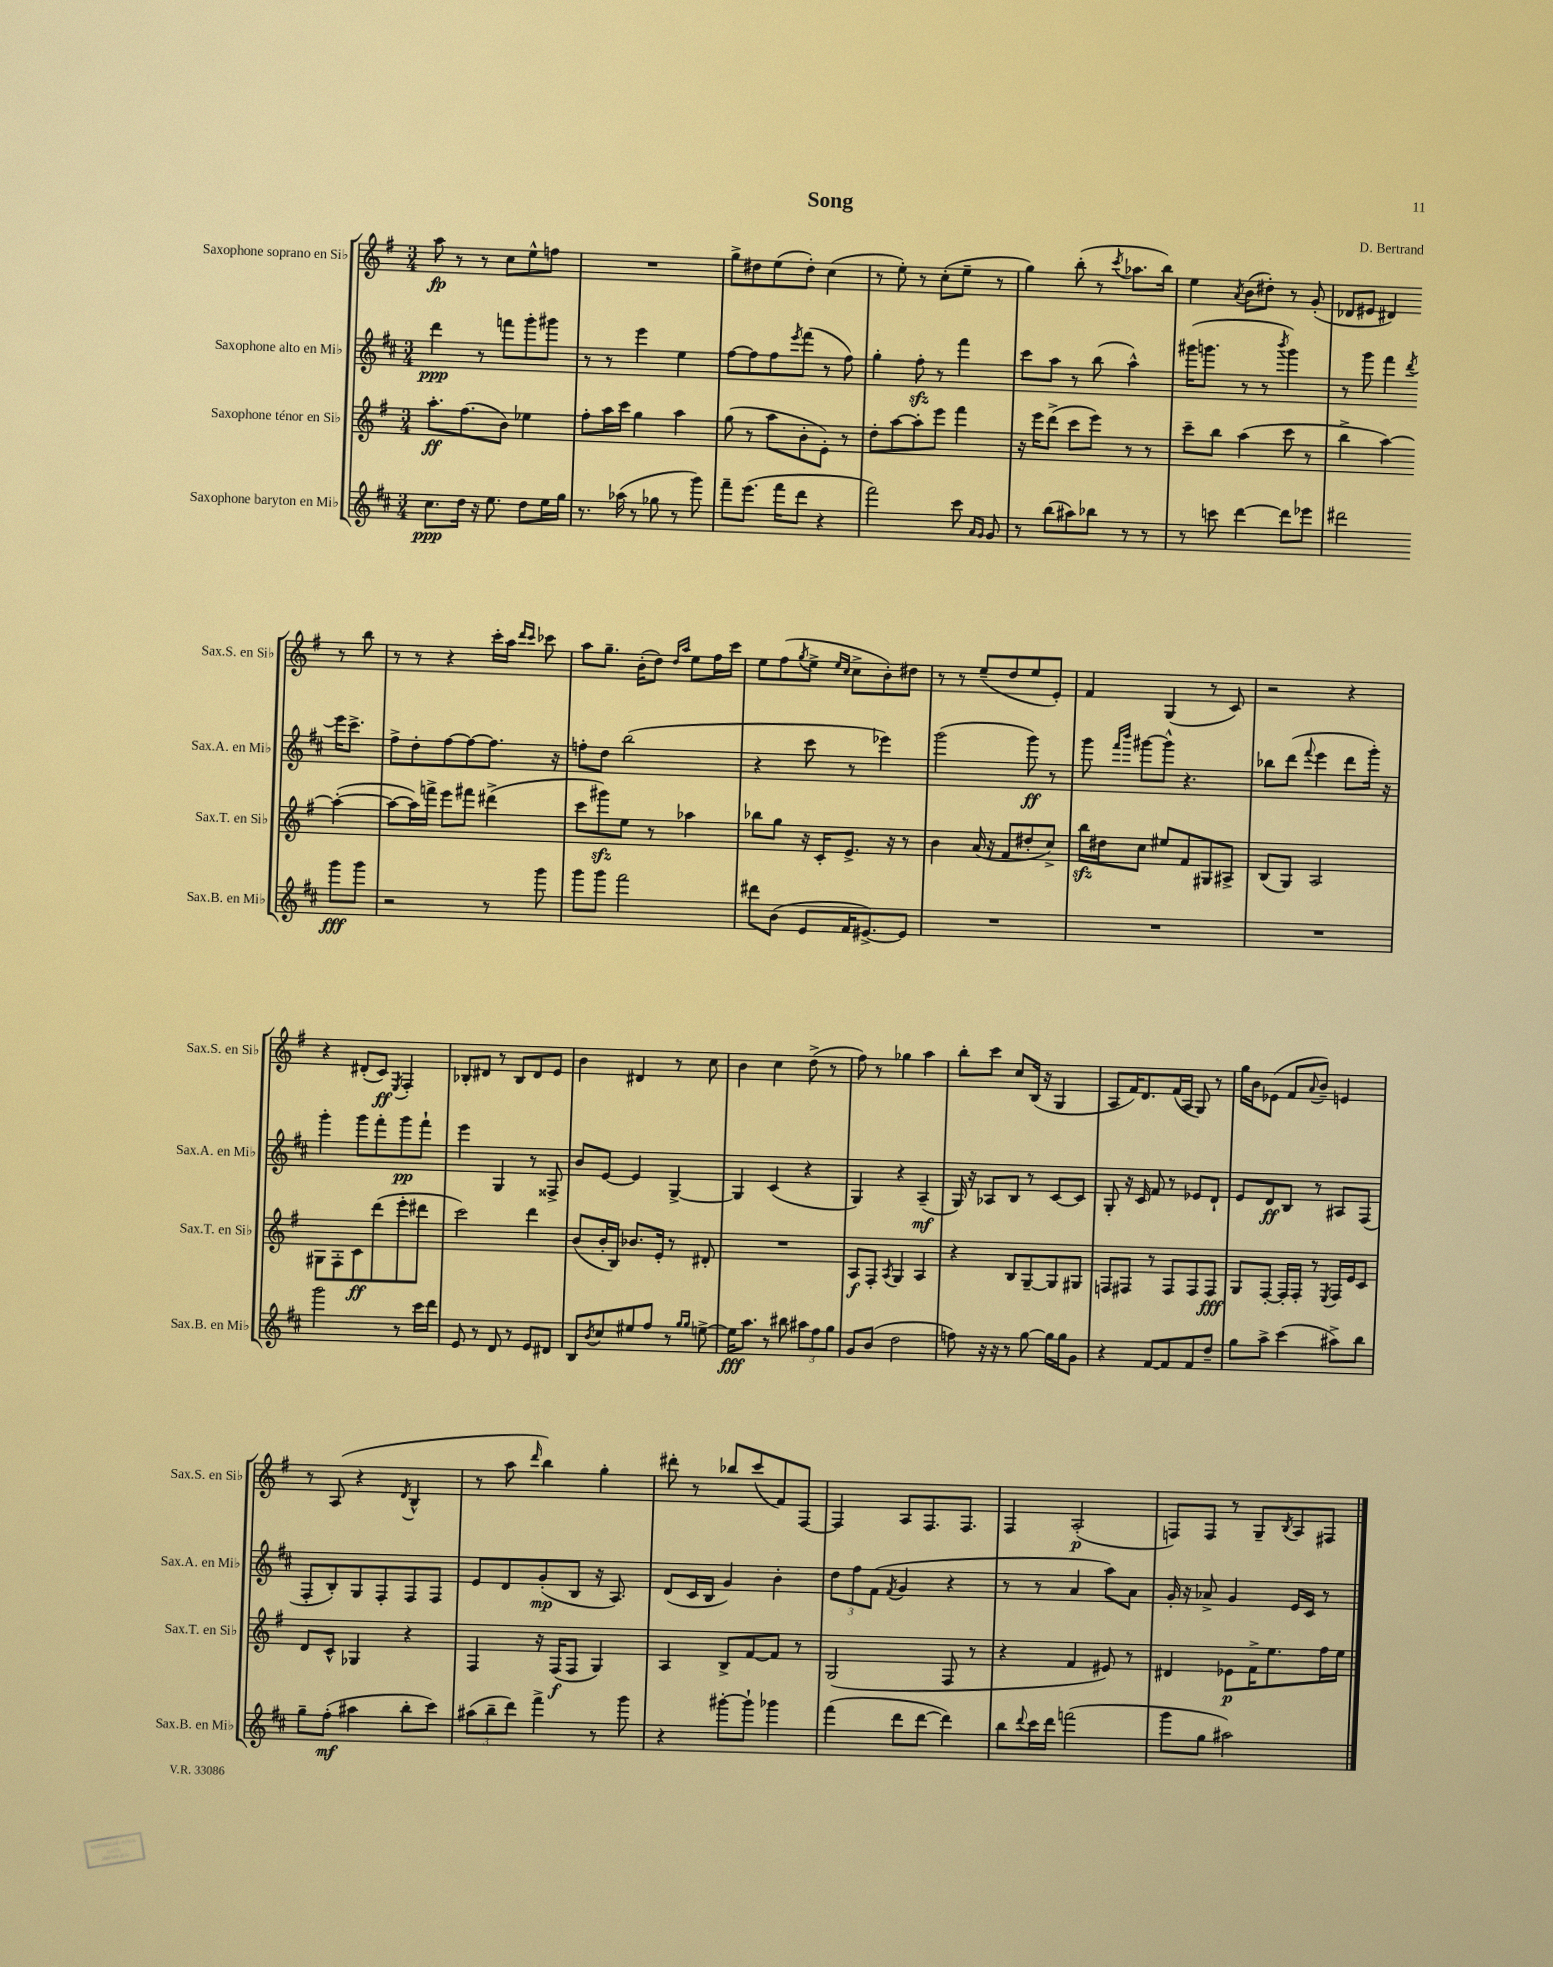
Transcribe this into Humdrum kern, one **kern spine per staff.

**kern	**dynam	**kern	**dynam	**kern	**dynam	**kern	**dynam
*part4	*part4	*part3	*part3	*part2	*part2	*part1	*part1
*staff4	*staff4	*staff3	*staff3	*staff2	*staff2	*staff1	*staff1
*I"Saxophone baryton en Mi♭	*	*I"Saxophone ténor en Si♭	*	*I"Saxophone alto en Mi♭	*	*I"Saxophone soprano en Si♭	*
*I'Sax.B. en Mi♭	*	*I'Sax.T. en Si♭	*	*I'Sax.A. en Mi♭	*	*I'Sax.S. en Si♭	*
*clefG2	*	*clefG2	*	*clefG2	*	*clefG2	*
*k[f#c#]	*	*k[f#]	*	*k[f#c#]	*	*k[f#]	*
*M3/4	*	*M3/4	*	*M3/4	*	*M3/4	*
=1	=1	=1	=1	=1	=1	=1	=1
8.cc#\L	ppp	8.aa'\L	ff	4ddd\	ppp	8aa\	fp
.	.	.	.	.	.	8r	.
16dd\Jk	.	(8.ff#\	.	.	.	.	.
16r	.	.	.	8r	.	8r	.
8.ee\	.	.	.	.	.	.	.
.	.	8b\J)	.	8fffn\L	.	8cc\L	.
8dd\L	.	4ee-X\	.	8ggg'\	.	8ee^^\	.
16ee\L	.	.	.	8ggg#X\J	.	8ffn\J	.
16gg\JJ	.	.	.	.	.	.	.
=2	=2	=2	=2	=2	=2	=2	=2
8.r	.	8ff#'\L	.	8r	.	2.r	.
.	.	16aa\L	.	8r	.	.	.
(16aa-X\	.	16ccc\JJ	.	.	.	.	.
8r	.	4gg\	.	4eee\	.	.	.
8gg-X\	.	.	.	.	.	.	.
8r	.	4aa\	.	4ee\	.	.	.
8ggg\)	.	.	.	.	.	.	.
=3	=3	=3	=3	=3	=3	=3	=3
8fff#~\L	.	(8gg\	.	[8ff#\L	.	8gg^\L	.
(8.eee\J	.	8r	.	8ff#\]	.	8dd#X\	.
.	.	8aa\L	.	8ff#\	.	(8ee\	.
16fff#\KL	.	.	.	.	.	.	.
.	.	.	.	8qeee/	.	.	.
8ddd\J	.	8b'\	.	(8fff#\J	.	8dd#'\J)	.
4r	.	8e'\J)	.	8r	.	(4cc\	.
.	.	8r	.	8ff#\)	.	.	.
=4	=4	=4	=4	=4	=4	=4	=4
2fff#\)	.	8dd'\L	.	4gg'\	.	8r	.
.	.	[8aa\	.	.	.	8ee'\)	.
.	.	8aa'\]	.	8ff#zz'\	.	8r	.
.	.	8eee\J	.	8r	.	(8cc'\L	.
8ccc#\	.	4fff#\	.	4fff#\	.	8ee~\J	.
16qqa/LL	.	.	.	.	.	.	.
16qqg/JJ	.	.	.	.	.	.	.
8g/	.	.	.	.	.	8r	.
=5	=5	=5	=5	=5	=5	=5	=5
8r	.	16r	.	8ccc#\L	.	4gg\)	.
.	.	16eee\KL	.	.	.	.	.
(8bb\L	.	(8ddd^\J	.	8aa\J	.	.	.
8aa#X\)	.	8ccc\L	.	8r	.	(8bb'\	.
8bb-X\J	.	8eee\J)	.	(8bb\	.	8r	.
.	.	.	.	.	.	8qccc/	.
8r	.	8r	.	4aa^^\)	.	8.aa-X\L	.
8r	.	8r	.	.	.	.	.
.	.	.	.	.	.	16bb\Jk)	.
=6	=6	=6	=6	=6	=6	=6	=6
8r	.	8ccc~\L	.	(16ggg#X\KL	.	4ee\	.
.	.	.	.	8.gggn\J	.	.	.
8cccn\	.	8bb\J	.	.	.	.	.
.	.	.	.	.	.	8qa/	.
[4ddd\	.	(4aa\	.	8r	.	(8b\L	.
.	.	.	.	8r	.	8dd#X'\J)	.
.	.	.	.	8qbbb/	.	.	.
8ddd\L]	.	8ccc\	.	4ggg\)	.	8r	.
8eee-X\J	.	8r	.	.	.	(8g'/	.
=7	=7	=7	=7	=7	=7	=7	=7
2ddd#X\	.	4bb^\	.	8r	.	8d-X/L	.
.	.	.	.	8ggg\	.	8e#X/J	.
.	.	[4aa\)	.	4fff#\	.	4d#X/)	.
.	.	.	.	8qddd/	.	.	.
8ggg\L	fff	(4aa'\_	.	16eee\KL	.	8r	.
.	.	.	.	8.ccc#^\J	.	.	.
8ggg\J	.	.	.	.	.	8bb\	.
!!LO:LB:g=z
=8	=8	=8	=8	=8	=8	=8	=8
2r	.	8aa\L_	.	8ff#^\L	.	8r	.
.	.	16aa\L])	.	8dd'\	.	8r	.
.	.	16fffn^\JJ	.	.	.	.	.
.	.	8eee\L	.	[8ff#\	.	4r	.
.	.	8fff#X\J	.	8ff#\_	.	.	.
8r	.	(4ddd#X^\	.	8.ff#\J]	.	16ccc'\LL	.
.	.	.	.	.	.	16aa\JJ	.
.	.	.	.	.	.	16qqddd/LL	.
.	.	.	.	.	.	16qqccc/JJ	.
8ggg\	.	.	.	.	.	8ccc-X\	.
.	.	.	.	16r	.	.	.
=9	=9	=9	=9	=9	=9	=9	=9
8ggg\L	.	8ccc\L	.	8ffn'\L	.	8aa\L	.
8ggg\J	.	8ggg#Xzz\)	.	8dd\J	.	8.gg~\J	.
2fff#\	.	8ee\J	.	(2bb\	.	.	.
.	.	.	.	.	.	(16b'\KL	.
.	.	8r	.	.	.	8dd\J)	.
.	.	.	.	.	.	16qqdd/LL	.
.	.	.	.	.	.	16qqaa/JJ	.
.	.	4aa-X\	.	.	.	8ee\L	.
.	.	.	.	.	.	16ff#\L	.
.	.	.	.	.	.	16ccc\JJ	.
=10	=10	=10	=10	=10	=10	=10	=10
8ddd#X\L	.	8bb-X\L	.	4r	.	8ee\L	.
(8b\J	.	8gg\J	.	.	.	(8ff#\	.
.	.	.	.	.	.	8qgg/	.
8e/L	.	16r	.	8ccc#\	.	8ee^\J	.
.	.	16c'/KL	.	.	.	.	.
.	.	.	.	.	.	16qqee/LL	.
.	.	.	.	.	.	16qqcc/JJ	.
16f#/K	.	8.e^/J	.	8r	.	8cc^\L	.
[8.e#X^/)	.	.	.	.	.	.	.
.	.	.	.	4eee-X\)	.	8b'\)	.
.	.	16r	.	.	.	.	.
8e#/J]	.	8r	.	.	.	8dd#X\J	.
=11	=11	=11	=11	=11	=11	=11	=11
2.r	.	4b\	.	(2ggg\	.	8r	.
.	.	.	.	.	.	8r	.
.	.	(16a/	.	.	.	(8ee~/L	.
.	.	16r	.	.	.	.	.
.	.	8f#/L	.	.	.	8dd/	.
.	.	8dd#X'/	.	8ggg\)	ff	8ee/	.
.	.	8cc^/J)	.	8r	.	8e'/J)	.
=12	=12	=12	=12	=12	=12	=12	=12
2.r	.	16bbzz\LL	.	8ggg\	.	4f#/	.
.	.	16dd#X\J	.	.	.	.	.
.	.	.	.	16qqfff#/LL	.	.	.
.	.	.	.	16qqbbb/JJ	.	.	.
.	.	8cc\J	.	[8ggg#X\L	.	.	.
.	.	8ee#X/L	.	8ggg#^^\J]	.	(4G/	.
.	.	8f#/	.	4.r	.	.	.
.	.	8G#X/	.	.	.	8r	.
.	.	8A#X^/J	.	.	.	8c/)	.
=13	=13	=13	=13	=13	=13	=13	=13
2.r	.	(8B/L	.	8bb-X\L	.	2r	.
.	.	8G/J)	.	(8ddd\J	.	.	.
.	.	.	.	8qqfff#/	.	.	.
.	.	2A/	.	4eee\	.	.	.
.	.	.	.	8ddd\L	.	4r	.
.	.	.	.	16ggg'\Jk)	.	.	.
.	.	.	.	16r	.	.	.
!!LO:LB:g=z
=14	=14	=14	=14	=14	=14	=14	=14
2ggg\	.	8G#X\L	.	4ggg'\	.	4r	.
.	.	8F#'\	.	.	.	.	.
.	.	8c\	ff	8ggg\L	.	(8d#X'/L	.
.	.	(8ddd\	.	8fff#'\	.	8c/J)	ff
.	.	.	.	.	.	8qE/	.
8r	.	8eee'\	.	8ggg\	pp	4F#'/	.
16ccc#\LL	.	8ddd#X\J	.	8fff#`\J	.	.	.
16ddd\JJ	.	.	.	.	.	.	.
=15	=15	=15	=15	=15	=15	=15	=15
8e/	.	2ccc\)	.	4eee\	.	8B-X'/L	.
8r	.	.	.	.	.	8d#X/J	.
8d/	.	.	.	4G/	.	8r	.
8r	.	.	.	.	.	8B-/L	.
8e/L	.	4ddd\	.	8r	.	8d#/	.
8d#X/J	.	.	.	8F##X^/	.	8e/J	.
=16	=16	=16	=16	=16	=16	=16	=16
8B/L	.	(8b/L	.	8b/L	.	4b\	.
8qb/	.	.	.	.	.	.	.
8cc#/	.	16b'/L	.	[8e/J	.	.	.
.	.	16B/JJ)	.	.	.	.	.
8ee#X/	.	8.b-X/L	.	4e/]	.	4d#X/	.
8ff#/J	.	.	.	.	.	.	.
.	.	16e'/Jk	.	.	.	.	.
8r	.	8r	.	[4G^/	.	8r	.
16qqgg/LL	.	.	.	.	.	.	.
16qqgg/JJ	.	.	.	.	.	.	.
[8een^\	.	8d#X'/	.	.	.	8cc\	.
=17	=17	=17	=17	=17	=17	=17	=17
16ee\KL]	fff	2.r	.	4G/]	.	4b\	.
8.aa\J	.	.	.	.	.	.	.
8r	.	.	.	(4c#/	.	4cc\	.
8bb#X\	.	.	.	.	.	.	.
12aa#X\L	.	.	.	4r	.	(8dd^\	.
12ff#\	.	.	.	.	.	.	.
.	.	.	.	.	.	8r	.
12gg\J	.	.	.	.	.	.	.
=18	=18	=18	=18	=18	=18	=18	=18
8g/L	.	8A/L	f	4G/)	.	8ff#\)	.
(8b/J	.	8F#'/J	.	.	.	8r	.
.	.	8qA/	.	.	.	.	.
2dd\	.	4G/	.	4r	.	4gg-X\	.
.	.	4A/	.	(4A~/	mf	4aa\	.
=19	=19	=19	=19	=19	=19	=19	=19
8ffn\)	.	4r	.	16G/)	.	8bb'\L	.
.	.	.	.	16r	.	.	.
16r	.	.	.	8A-X/L	.	8ccc\J	.
16r	.	.	.	.	.	.	.
8r	.	8B/L	.	8B/J	.	8cc/L	.
[8gg\	.	[8G~/	.	8r	.	(16B/Jk	.
.	.	.	.	.	.	16r	.
16gg\LL]	.	8G/]	.	[8c#/L	.	4G/	.
16gg\J	.	.	.	.	.	.	.
8g\J	.	8G#X/J	.	8c#/J]	.	.	.
=20	=20	=20	=20	=20	=20	=20	=20
4r	.	8Fn/L	.	8G'/	.	8A/L	.
.	.	8F#X/J	.	16r	.	16f#/K)	.
.	.	.	.	16c#/	.	8.d/	.
[8f#/L	.	8r	.	8f#/	.	.	.
8f#/]	.	8F#/L	.	8r	.	(16f#/L	.
.	.	.	.	.	.	16A/JJ	.
8f#/	.	8F#/	.	8e-X/L	.	8G/)	.
8dd~/J	.	8F#/J	fff	8d`/J	.	8r	.
=21	=21	=21	=21	=21	=21	=21	=21
8gg\L	.	8G/L	.	8e/L	.	16gg\LL	.
.	.	.	.	.	.	16b\J	.
8aa^\J	.	[8F#'/J	.	8d/	ff	(8e-X\J	.
(4ccc#\	.	16F#'/LL]	.	8B/J	.	8f#/L	.
.	.	16F#'/JJ	.	.	.	.	.
.	.	.	.	.	.	8qqa/	.
.	.	8r	.	8r	.	8b~/J)	.
.	.	8qE/	.	.	.	.	.
8aa#X^\L)	.	16F#/LL	.	8A#X/L	.	4en/	.
.	.	16e/J	.	.	.	.	.
8bb\J	.	8c/J	.	(8F#/J	.	.	.
!!LO:LB:g=z
=22	=22	=22	=22	=22	=22	=22	=22
8gg~\L	.	8d/L	.	8F#'/L	.	8r	.
(8ff#'\J	mf	8c^^/J	.	8B'/)	.	(8A/	.
4aa#X\	.	4G-X/	.	8G/	.	4r	.
.	.	.	.	8F#'/	.	.	.
.	.	.	.	.	.	8qd/	.
8bb'\L	.	4r	.	8F#/	.	4B^^/	.
8ccc#\J)	.	.	.	8F#/J	.	.	.
=23	=23	=23	=23	=23	=23	=23	=23
(12aa#X\L	.	4F#/	.	8e/L	.	8r	.
12bb~\	.	.	.	.	.	.	.
.	.	.	.	8d/	.	8aa\	.
12ddd\J)	.	.	.	.	.	.	.
.	.	.	.	.	.	16qqddd/	.
4fff#^\	.	16r	.	(8g'/	mp	4bb\)	.
.	.	(16F#/KL	f	.	.	.	.
.	.	8F#/J	.	8B/J	.	.	.
8r	.	4G/)	.	16r	.	4gg'\	.
.	.	.	.	8.A/)	.	.	.
8ggg\	.	.	.	.	.	.	.
=24	=24	=24	=24	=24	=24	=24	=24
4r	.	4A/	.	(8d/L	.	8ddd#X'\	.
.	.	.	.	16c#/L	.	8r	.
.	.	.	.	16B/JJ	.	.	.
[8ggg#X'\L	.	8B^/L	.	4g/)	.	8bb-X/L	.
8ggg#`\J]	.	[8f#/	.	.	.	(8ccc/	.
4ggg-X\	.	8f#/J]	.	4b'\	.	8f#/)	.
.	.	8r	.	.	.	[8F#/J	.
=25	=25	=25	=25	=25	=25	=25	=25
(4fff#\	.	(2G/	.	12dd\L	.	4F#/]	.
.	.	.	.	12ff#\	.	.	.
.	.	.	.	(12f#\J	.	.	.
.	.	.	.	8qf#/	.	.	.
8ddd\L	.	.	.	4g/	.	8A/L	.
[8ddd\J	.	.	.	.	.	8.F#/	.
4ddd\])	.	8F#/	.	4r	.	.	.
.	.	.	.	.	.	8.F#/J	.
.	.	8r	.	.	.	.	.
=26	=26	=26	=26	=26	=26	=26	=26
8bb\L	.	4r	.	8r	.	4F#/	.
8qqddd/	.	.	.	.	.	.	.
16ccc#\L	.	.	.	8r	.	.	.
16ddd\JJ	.	.	.	.	.	.	.
(2fffn\	.	4f#/	.	4a/	.	(2A'/	p
.	.	8e#X/)	.	8aa\L)	.	.	.
.	.	8r	.	8a\J	.	.	.
=27	=27	=27	=27	=27	=27	=27	=27
8ggg\L	.	4d#X/	.	16g'/	.	8Fn/L)	.
.	.	.	.	16r	.	.	.
8gg\J	.	.	.	8a-X^/	.	8F/J	.
2aa#X\)	.	8e-X\L	p	4g/	.	8r	.
.	.	16f#^\K	.	.	.	8G~/L	.
.	.	8.ee\	.	.	.	.	.
.	.	.	.	.	.	8qB/	.
.	.	.	.	16e/LL	.	8A/	.
.	.	.	.	16c#/JJ	.	.	.
.	.	16ff#\L	.	8r	.	8F#X/J	.
.	.	16ee\JJ	.	.	.	.	.
==	==	==	==	==	==	==	==
*-	*-	*-	*-	*-	*-	*-	*-
